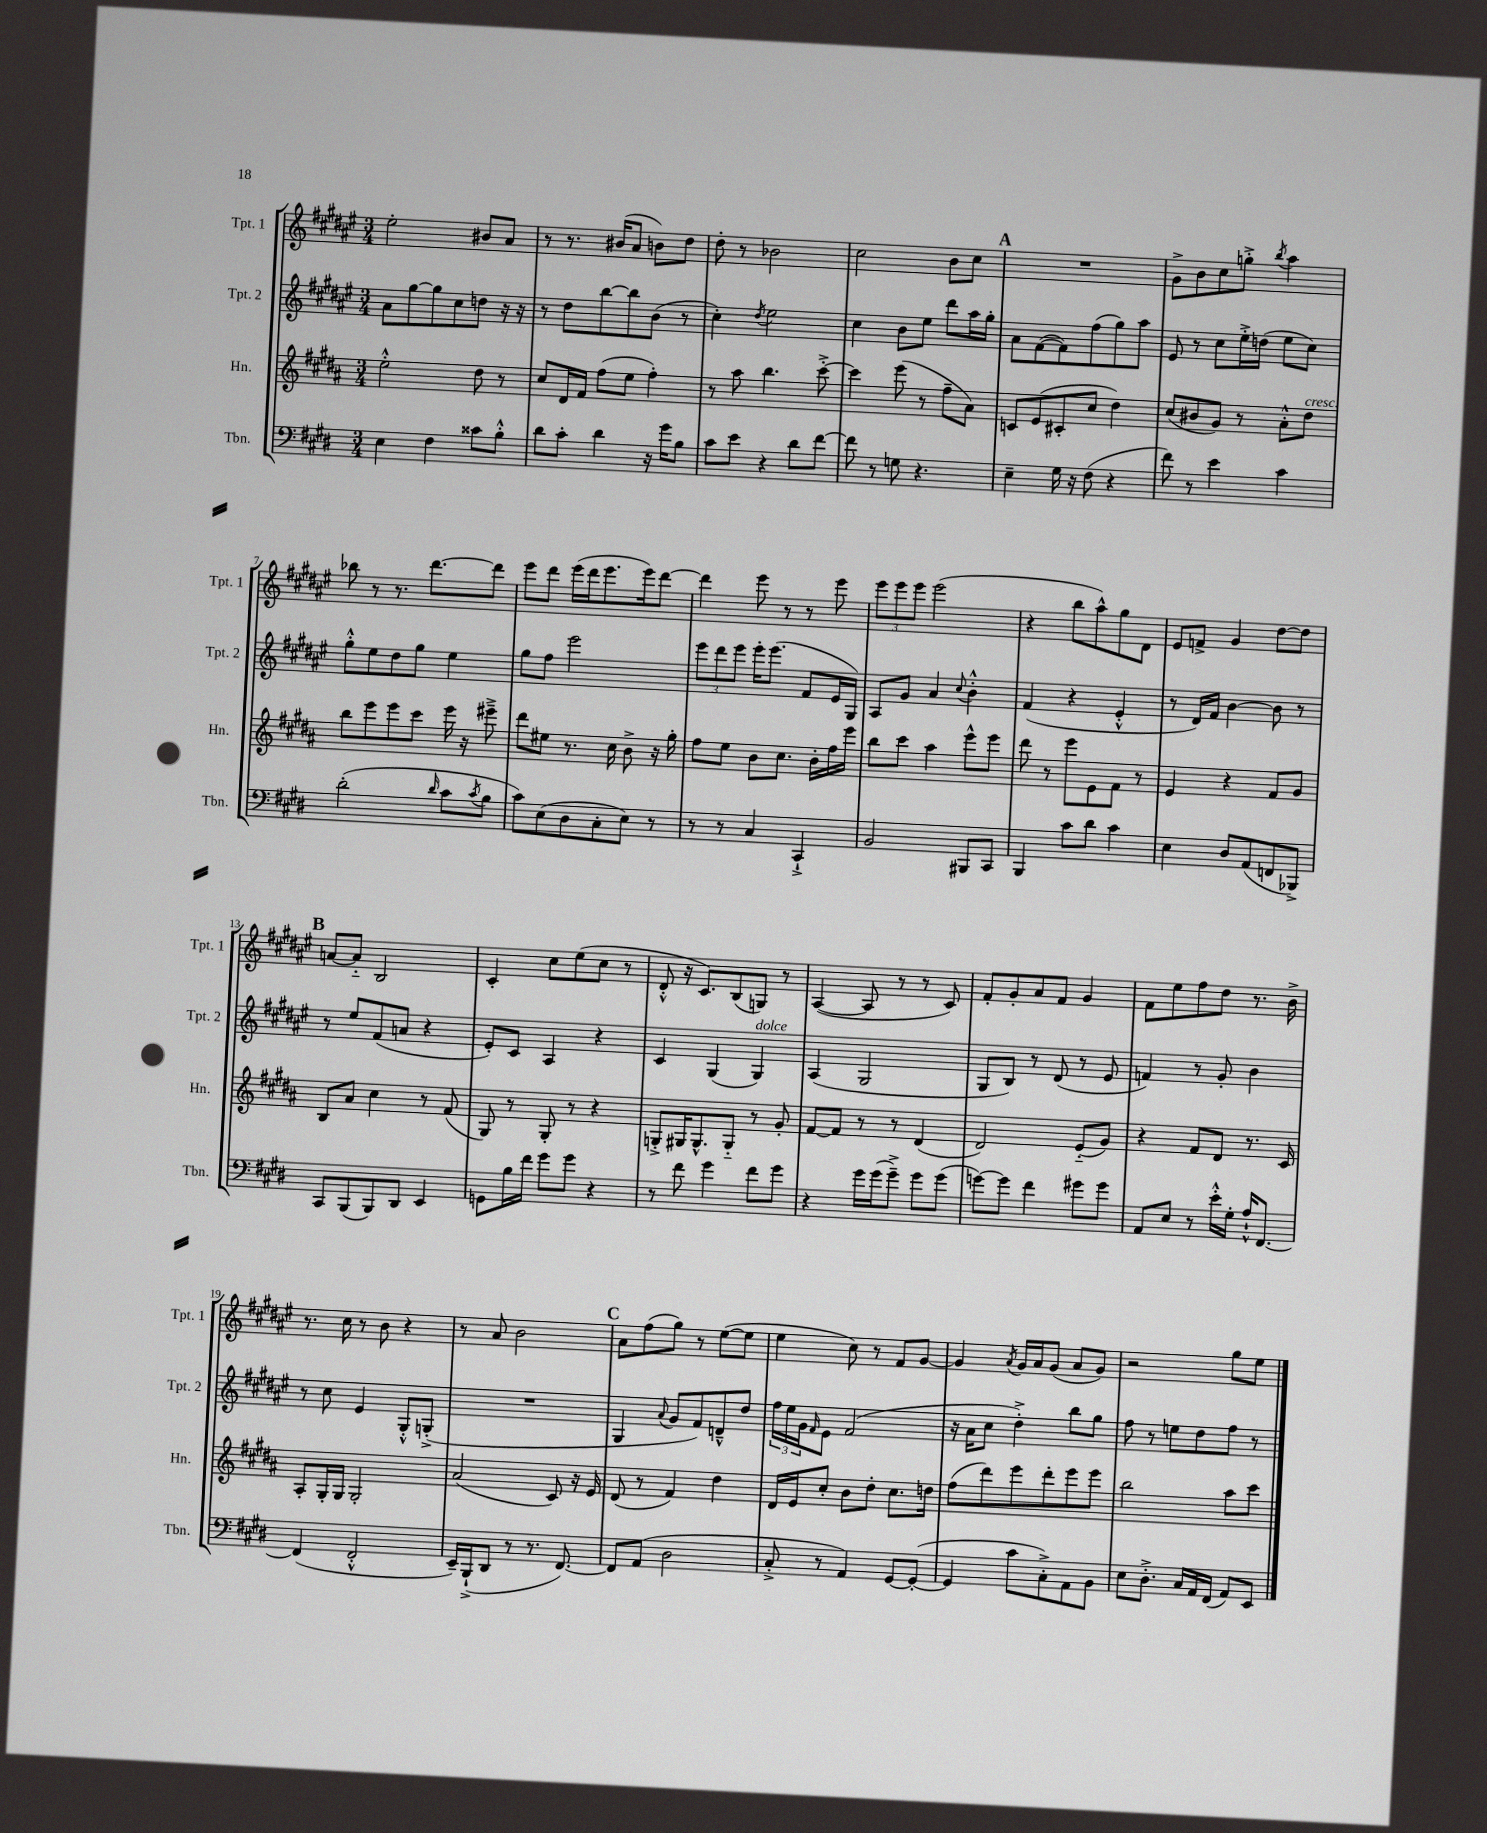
<<
\new StaffGroup <<
\new Staff = "s0" \with { instrumentName = "Tpt. 1" shortInstrumentName = "Tpt. 1" } {
    \clef treble \key fis \major \numericTimeSignature \time 3/4
    eis''2-. bis'8 ais'8 |
    r8 r8. bis'16( ais'8 b'8) dis''8 |
    dis''8-. r8 bes'2 |
    cis''2 b'8 cis''8 |
    \mark \markup { \bold "A" } R2. |
    gis'8-> b'8 cis''8 g''8-.-> \acciaccatura { b''8 } ais''4 |
    bes''8 r8 r8. dis'''8.~ dis'''8 |
    eis'''8 dis'''8 eis'''16( dis'''16 eis'''8. eis'''16) dis'''8~ |
    dis'''4 eis'''8 r8 r8 eis'''8 |
    \tuplet 3/2 { eis'''8 eis'''8 eis'''8 } eis'''2( |
    r4 b''8 ais''8-^) gis''8 dis'8 |
    eis'8 f'8-> gis'4 dis''8~ dis''8 |
    \mark \markup { \bold "B" } a'8~ a'8-_ b2 |
    cis'4-. cis''8 eis''8( cis''8 r8 |
    dis'8-.-^ r16 cis'8.) b8( g8) r8 |
    ais4~( ais8 r8 r8 cis'8) |
    fis'8-. gis'8-. ais'8 fis'8 gis'4 |
    fis'8 eis''8 fis''8 dis''8 r8. b'16-> |
    r8. cis''16 r8 b'8 r4 |
    r8 ais'8 b'2 |
    \mark \markup { \bold "C" } ais'8 fis''8( gis''8) r8 eis''8~( eis''8 |
    eis''4 cis''8) r8 fis'8 gis'8~ |
    gis'4 \acciaccatura { ais'8 } gis'16 ais'16 gis'8( ais'8 gis'8) |
    r2 gis''8 eis''8 \bar "|." |
}
\new Staff = "s1" \with { instrumentName = "Tpt. 2" shortInstrumentName = "Tpt. 2" } {
    \clef treble \key fis \major \numericTimeSignature \time 3/4
    ais'8 gis''8~ gis''8 cis''8 d''8 r16 r16 |
    r8 dis''8 b''8~ b''8 b'8( r8 |
    cis''4-.) \acciaccatura { dis''8 } eis''2 |
    cis''4 b'8 eis''8 dis'''8 ais''16 gis''16-. |
    \mark \markup { \bold "A" } ais'8 fis'8~( fis'8) fis''8( gis''8) ais''8 |
    eis'8 r8 cis''8 eis''16-.-> d''16( eis''8 cis''8) |
    gis''8-.-^ eis''8 dis''8 gis''8 eis''4 |
    gis''8 fis''8 eis'''2 |
    \tuplet 3/2 { eis'''8 dis'''8 eis'''8 } eis'''16-. eis'''8.( fis'8 eis'16 gis16) |
    ais8 gis'8 ais'4 \appoggiatura { cis''8 } b'4-.-^ |
    fis'4( r4 eis'4-.-^ |
    r8 dis'16) fis'16 b'4~ b'8 r8 |
    \mark \markup { \bold "B" } r8 eis''8 fis'8( a'8 r4 |
    eis'8-.) cis'8 ais4 r4 |
    cis'4 gis4( gis4^\markup { \italic "dolce" }) |
    ais4( gis2 |
    gis8 b8) r8 dis'8( r8 eis'8 |
    f'4) r8 gis'8-. b'4 |
    r8 cis''8 eis'4 gis8-.-^ g8-.->( |
    R2. |
    \mark \markup { \bold "C" } gis4 \appoggiatura { ais'8 } gis'8 fis'8) d'8---^ dis''8 |
    \tuplet 3/2 { fis''16 eis''16 gis'16 } \grace { fis'16 } eis'8 fis'2( |
    r16 ais'16 cis''8 dis''4-.->) b''8 gis''8 |
    fis''8 r8 e''8 dis''8 fis''8 r8 \bar "|." |
}
\new Staff = "s2" \with { instrumentName = "Hn." shortInstrumentName = "Hn." } {
    \clef treble \key b \major \numericTimeSignature \time 3/4
    e''2-.-^ dis''8 r8 |
    cis''8 dis'16 fis'16 fis''8( e''8 fis''4-.) |
    r8 ais''8 b''4. cis'''8~-.-> |
    cis'''4 e'''8( r8 fis''8-- ais'8) |
    \mark \markup { \bold "A" } c'8 e'8( cis'8-. cis''8 dis''4) |
    cis''8( bis'8 gis'8) r8 ais'8-.-^ dis''8^\markup { \italic "cresc." } |
    b''8 e'''8 e'''8 cis'''8 e'''16 r16 eis'''8---> |
    dis'''8 eis''8 r8. cis''16 b'8-> r16 gis''16-. |
    fis''8 e''8 b'8 cis''8. b'16-. fis''16 e'''16 |
    b''8 cis'''8 ais''4 e'''8-^ e'''8 |
    dis'''8 r8 e'''8 e'8 fis'8 r8 |
    e'4 r4 fis'8 gis'8 |
    \mark \markup { \bold "B" } b8 ais'8 cis''4 r8 fis'8( |
    gis8) r8 gis8-. r8 r4 |
    g8-.-> gis16 gis8.-^ gis8-_ r8 gis'8-. |
    fis'8~ fis'8 r8 r8 dis'4( |
    dis'2) e'8-_( gis'8) |
    r4 fis'8 dis'8 r8. cis'16 |
    ais8-. gis16-. gis16 gis2-. |
    ais'2( cis'8) r16 e'16 |
    \mark \markup { \bold "C" } dis'8( r8 fis'4) dis''4 |
    dis'16 e'16 cis''8-. b'8 dis''8-. cis''8. d''16 |
    fis''8( dis'''8) e'''8 dis'''8-. e'''8 e'''8 |
    b''2 ais''8 cis'''8 \bar "|." |
}
\new Staff = "s3" \with { instrumentName = "Tbn." shortInstrumentName = "Tbn." } {
    \clef bass \key e \major \numericTimeSignature \time 3/4
    e4 fis4 cisis'8 b8-.-^ |
    dis'8 cis'8-. dis'4 r16 gis'16 b8 |
    cis'8 e'8 r4 dis'8 fis'8~ |
    fis'8 r8 g8 r4. |
    \mark \markup { \bold "A" } e4-- gis16 r16 fis8( r4 |
    fis'8) r8 e'4 cis'4 |
    dis'2-.( \grace { dis'16 } cis'8 \acciaccatura { cis'8 } b8 |
    cis'8) e8( dis8 cis8-. e8) r8 |
    r8 r8 cis4 cis,4-!-> |
    b,2 bis,,8 cis,8 |
    b,,4 cis'8 dis'8 cis'4 |
    e4 dis8 a,8( f,8 bes,,8->) |
    \mark \markup { \bold "B" } cis,8 b,,8( b,,8) dis,8 e,4 |
    g,8 b16 fis'16 gis'8 gis'8 r4 |
    r8 fis'8 gis'4 fis'8 gis'8 |
    r4 gis'16 gis'16( gis'8--->) gis'8 gis'8( |
    g'8~) g'8 fis'4 gis'8 gis'8 |
    a,8 e8 r8 e'16-.-^ gis16-. a16-!-^ fis,8.~ |
    fis,4( fis,2-.-^ |
    e,16--) b,,16-!->( dis,8 r8 r8. fis,8.~) |
    \mark \markup { \bold "C" } fis,8 a,8( dis2 |
    cis8-.-> r8 a,4) gis,8~ gis,8~-.( |
    gis,4 cis'8 cis8-.->) a,8 b,8 |
    e8 dis8.-.-> cis16 a,16 fis,16( a,8) e,8 \bar "|." |
}
>>
>>
